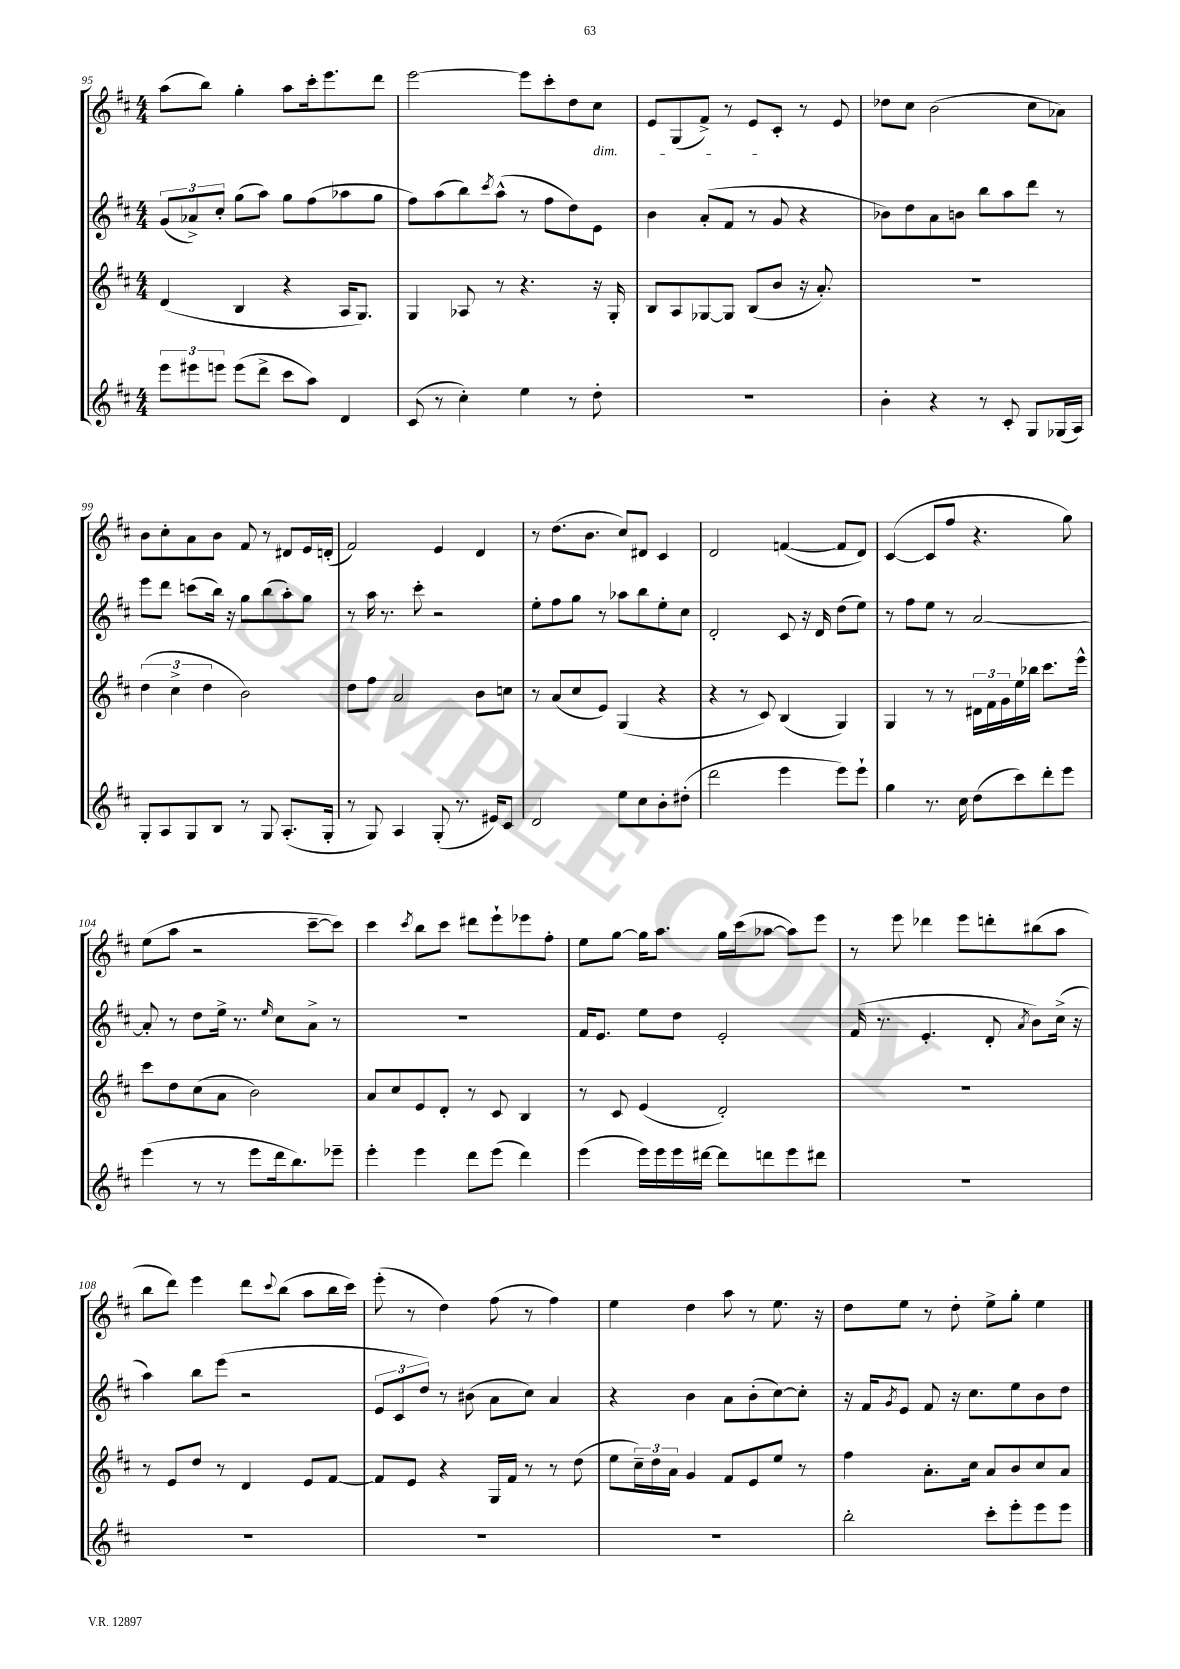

**kern	**kern	**kern	**kern
*part4	*part3	*part2	*part1
*staff4	*staff3	*staff2	*staff1
*clefG2	*clefG2	*clefG2	*clefG2
*k[f#c#]	*k[f#c#]	*k[f#c#]	*k[f#c#]
*M4/4	*M4/4	*M4/4	*M4/4
=95	=95	=95	=95
12eee\L	(4d/	(12g/L	(8aa\L
12eee#X\	.	12a-X^/)	.
.	.	.	8bb\J)
12eeen\J	.	12cc#'/J	.
(8eee\L	4B/	(8gg\L	4gg'\
8ddd^\J	.	8aa\J)	.
8ccc#\L	4r	8gg\L	8aa\L
8aa\J)	.	(8ff#\	16ccc#'\k
.	.	.	8.eee\
4d/	16A/KL	8aa-X\	.
.	8.G/J)	.	.
.	.	8gg\J	8ddd\J
=96	=96	=96	=96
(8c#/	4G/	8ff#\L)	[2eee\
8r	.	(8aa\	.
4cc#'\)	8A-X/	8bb\)	.
.	.	8qccc#/	.
.	8r	(8aa^^\J	.
4ee\	4.r	8r	8eee\L]
.	.	8ff#\L	8ccc#'\
8r	.	8dd\)	8dd\
!	!	!	!LO:TX:b:i:t=dim.
8dd'\	16r	8e\J	8cc#\J
.	16G'/	.	.
=97	=97	=97	=97
1r	8B/L	4b\	8e/L
.	8A/	.	(8G/
.	[8G-X/	(8a'/L	8f#^/J)
.	8G-/J]	8f#/J	8r
.	(8B/L	8r	8e/L
.	8b/J	8g/	8c#'/J
.	16r	4r	8r
.	8.a'/)	.	.
.	.	.	8e/
=98	=98	=98	=98
4b'\	1r	8b-X\L)	8dd-X\L
.	.	8dd\	8cc#\J
4r	.	8a\	(2b\
.	.	8bn\J	.
8r	.	8bb\L	.
8c#'/	.	8aa\	.
8G/L	.	8ddd\J	8cc#\L
(16G-X/L	.	8r	8a-X\J)
16A/JJ)	.	.	.
!!LO:LB:g=z
=99	=99	=99	=99
8G'/L	(6dd\	8eee\L	8b\L
8A/	.	8ddd\J	8cc#'\
.	6cc#^\	.	.
8G/	.	(8cccn\L	8a\
.	6dd\	.	.
8B/J	.	16bb\Jk)	8b\J
.	.	16r	.
8r	2b\)	8gg\L	8f#/
8G/	.	(8bb\	8r
(8.A'/L	.	8aa'\)	8d#X/L
.	.	8gg\J	16e/L
16G'/Jk	.	.	(16dn'/JJ
=100	=100	=100	=100
8r	8dd\L	8r	2f#/)
8G/)	8ff#\J	16aa\	.
.	.	8.r	.
4A/	2a/	.	.
.	.	8ccc#'\	.
(8G'/	.	2r	4e/
8.r	.	.	.
.	8b\L	.	4d/
16e#X/KL)	.	.	.
8c#/J	8ccn\J	.	.
=101	=101	=101	=101
2d/	8r	8ee'\L	8r
.	(8a/L	8ff#\	(8.dd\L
.	8cc#/	8gg\J	.
.	.	.	8.b\J
.	8e/J)	8r	.
8ee\L	(4G/	8aa-X\L	8cc#/L)
8cc#\	.	8bb\	8d#X/J
8b'\	4r	8ee'\	4c#/
(8dd#X'\J	.	8cc#\J	.
=102	=102	=102	=102
2ddd\	4r	2d'/	2d/
.	8r	.	.
.	8c#/)	.	.
4eee\	(4B/	8c#/	([4fn/
.	.	16r	.
.	.	16d/	.
8eee\L)	4G/)	(8dd\L	8f/L]
8eee`\J	.	8ee\J)	8d/J)
=103	=103	=103	=103
4gg\	4G/	8r	([4c#/
.	.	8ff#\L	.
8.r	8r	8ee\J	8c#/L]
.	8r	8r	8ff#/J
16cc#\	.	.	.
(8dd\L	24d#X\LL	[2a/	4.r
.	24f#\	.	.
.	24g\	.	.
8ccc#\)	16ee\	.	.
.	16bb-X\JJ	.	.
8ddd'\	8.ccc#\L	.	.
8eee\J	.	.	8gg\)
.	16eee^^\Jk	.	.
!!LO:LB:g=z
=104	=104	=104	=104
(4eee\	8ccc#\L	8a'/]	(8ee\L
.	8dd\	8r	8aa\J
8r	(8cc#\	8dd\L	2r
8r	8a\J	16ee^\Jk	.
.	.	8.r	.
8eee\L	2b\)	.	.
.	.	16qqee/	.
16ddd\k	.	8cc#\L	.
8.bb\)	.	.	.
.	.	8a^\J	[8ccc#~\L
8eee-X~\J	.	8r	8ccc#\J])
=105	=105	=105	=105
4eee'\	8a/L	1r	4ccc#\
.	8cc#/	.	.
.	.	.	8qccc#/
4eee\	8e/	.	8bb\L
.	8d'/J	.	8ccc#\J
8ddd\L	8r	.	8ddd#X\L
(8eee\J	8c#/	.	8eee`\
4ddd\)	4B/	.	8eee-X\
.	.	.	8ff#'\J
=106	=106	=106	=106
(4eee\	8r	16f#/KL	8ee\L
.	.	8.e/J	.
.	8c#/	.	[8gg\J
16eee\LL)	(4e/	8ee\L	16gg\KL]
16eee\	.	.	8.aa\J
16eee\	.	8dd\J	.
[16ddd#X\JJ	.	.	.
8ddd#\L]	2d'/)	2e'/	16gg\LL
.	.	.	(16ccc#\J
8dddn\	.	.	[8aa-X\J
8eee\	.	.	8aa-\L])
8ddd#X\J	.	.	8eee\J
=107	=107	=107	=107
1r	1r	(16f#/	8r
.	.	8.r	.
.	.	.	8eee\
.	.	4.e'/	4ddd-X\
.	.	.	8eee\L
.	.	8d'/	8dddn'\
.	.	8qa/	.
.	.	8b\L)	(8bb#X\
.	.	(16cc#^\Jk	8aa\J
.	.	16r	.
!!LO:LB:g=z
=108	=108	=108	=108
1r	8r	4aa\)	8bb\L
.	8e/L	.	8ddd\J)
.	8dd/J	8bb\L	4eee\
.	8r	(8eee\J	.
.	4d/	2r	8ddd\L
.	.	.	8qqccc#/
.	.	.	(8bb\J
.	8e/L	.	8aa\L
.	[8f#/J	.	16bb\L
.	.	.	16ccc#\JJ)
=109	=109	=109	=109
1r	8f#/L]	12e/L	(8eee'\
.	.	12c#/	.
.	8e/J	.	8r
.	.	12dd/J)	.
.	4r	8r	4dd\)
.	.	(8b#X\	.
.	16G/LL	8a\L	(8ff#\
.	16f#/JJ	.	.
.	8r	8cc#\J)	8r
.	8r	4a/	4ff#\)
.	(8dd\	.	.
=110	=110	=110	=110
1r	8ee\L	4r	4ee\
.	24cc#~\L)	.	.
.	24dd\	.	.
.	24a\JJ	.	.
.	4g/	4b\	4dd\
.	8f#/L	8a\L	8aa\
.	8e/	(8b'\	8r
.	8ee/J	[8cc#\)	8.ee\
.	8r	8cc#'\J]	.
.	.	.	16r
=111	=111	=111	=111
2bb'\	4ff#\	16r	8dd\L
.	.	16f#/KL	.
.	.	8qg/	.
.	.	8e/J	8ee\J
.	8.a'\L	8f#/	8r
.	.	16r	8dd'\
.	16cc#\Jk	8.cc#\L	.
8ccc#'\L	8a/L	.	8ee^\L
8eee'\	8b/	8ee\	8gg'\J
8eee\	8cc#/	8b\	4ee\
8eee\J	8a/J	8dd\J	.
==	==	==	==
*-	*-	*-	*-
